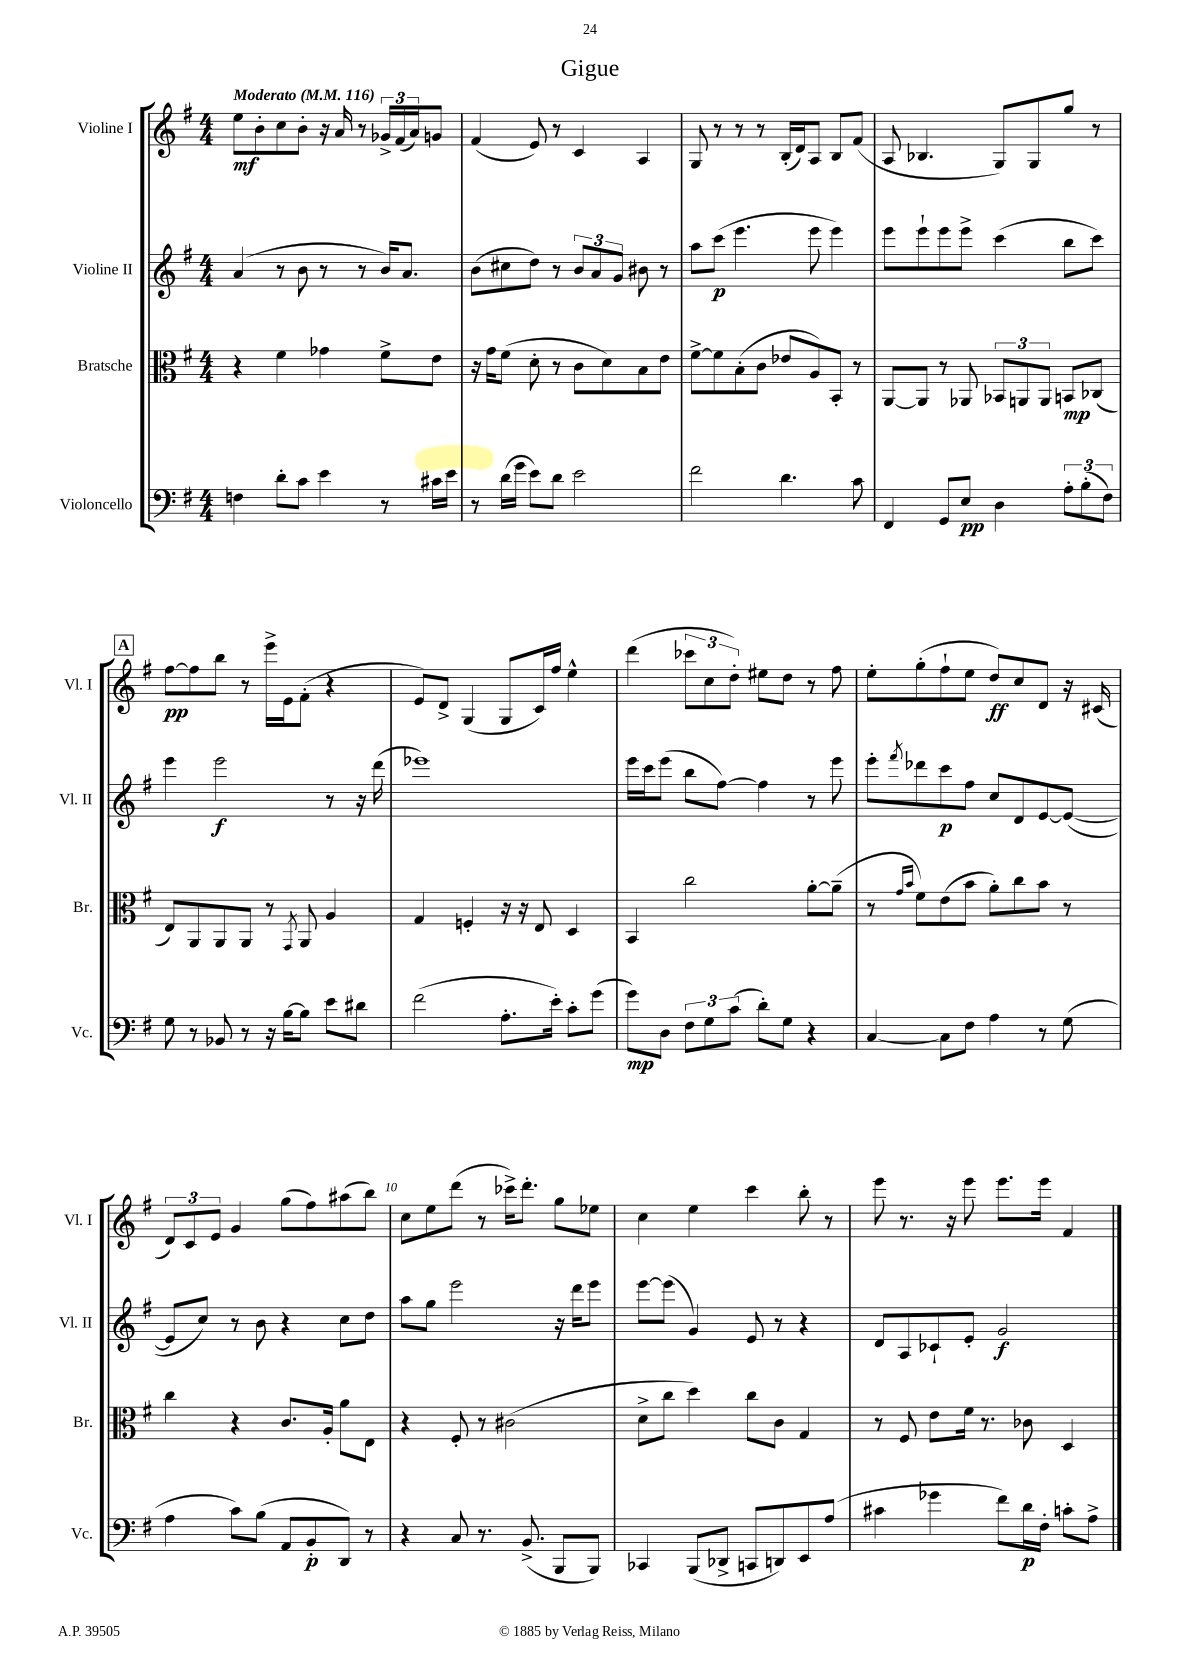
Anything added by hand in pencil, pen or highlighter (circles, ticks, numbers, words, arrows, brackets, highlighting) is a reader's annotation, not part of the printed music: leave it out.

**kern	**dynam	**kern	**dynam	**kern	**dynam	**kern	**dynam
*part4	*part4	*part3	*part3	*part2	*part2	*part1	*part1
*staff4	*staff4	*staff3	*staff3	*staff2	*staff2	*staff1	*staff1
*I"Violoncello	*	*I"Bratsche	*	*I"Violine II	*	*I"Violine I	*
*I'Vc.	*	*I'Br.	*	*I'Vl. II	*	*I'Vl. I	*
*clefF4	*	*clefC3	*	*clefG2	*	*clefG2	*
*k[f#]	*	*k[f#]	*	*k[f#]	*	*k[f#]	*
*M4/4	*	*M4/4	*	*M4/4	*	*M4/4	*
*MM116	*	*MM116	*	*MM116	*	*MM116	*
=1	=1	=1	=1	=1	=1	=1	=1
!	!	!	!	!	!	!LO:TX:a:B:t=Moderato	!
4Fn\	.	4r	.	(4a/	.	8ee\L	mf
.	.	.	.	.	.	8b'\	.
8d'\L	.	4f#\	.	8r	.	8cc\	.
8c\J	.	.	.	8b\	.	8b'\J	.
4e\	.	4g-X\	.	8r	.	16r	.
.	.	.	.	.	.	16a/	.
.	.	.	.	8r	.	8r	.
8r	.	8f#^\L	.	16b/KL)	.	24g-X^/LL	.
.	.	.	.	.	.	(24f#/	.
.	.	.	.	8.a/J	.	.	.
.	.	.	.	.	.	24a/J)	.
16c#X\LL	.	8e\J	.	.	.	8gn/J	.
16e\JJ	.	.	.	.	.	.	.
=2	=2	=2	=2	=2	=2	=2	=2
8r	.	16r	.	(8b\L	.	(4f#/	.
.	.	16g\KL	.	.	.	.	.
(16d\LL	.	(8f#\J	.	8cc#X\	.	.	.
16g\JJ	.	.	.	.	.	.	.
8e\L)	.	8d'\	.	8dd\J)	.	8e/)	.
8d\J	.	8r	.	8r	.	8r	.
2e\	.	8c\L	.	12b/L	.	4c/	.
.	.	.	.	12a/	.	.	.
.	.	8d\)	.	.	.	.	.
.	.	.	.	12g/J	.	.	.
.	.	8B\	.	8b#X\	.	4A/	.
.	.	8e\J	.	8r	.	.	.
=3	=3	=3	=3	=3	=3	=3	=3
2f#\	.	[8f#^\L	.	8aa\L	.	8G/	.
.	.	8f#\]	.	(8ccc\J	p	8r	.
.	.	(8B'\	.	4.eee\	.	8r	.
.	.	8c\J	.	.	.	8r	.
4.d\	.	8e-X/L	.	.	.	(16B'/LL	.
.	.	.	.	.	.	16d/J)	.
.	.	8A/)	.	8eee\	.	8A/J	.
.	.	8BB'/J	.	4eee\)	.	8B/L	.
8c\	.	8r	.	.	.	(8f#/J	.
=4	=4	=4	=4	=4	=4	=4	=4
4FF#/	.	[8AA/L	.	8eee\L	.	8A/	.
.	.	8AA/J]	.	8eee`\	.	4.B-X/	.
8GG/L	.	8r	.	8eee\	.	.	.
8E/J	pp	8AA-X/	.	8eee^\J	.	.	.
4D\	.	12BB-X/L	.	(4ccc\	.	8G/L)	.
.	.	12AAn/	.	.	.	.	.
.	.	.	.	.	.	8G/	.
.	.	12AA/J	.	.	.	.	.
12A'\L	.	8BBn/L	mp	8bb\L	.	8gg/J	.
(12B'\	.	.	.	.	.	.	.
.	.	(8C-X/J	.	8ccc\J)	.	8r	.
12F#\J)	.	.	.	.	.	.	.
!!LO:LB:g=z
!!LO:REH:place=s1:t=A
=5	=5	=5	=5	=5	=5	=5	=5
8G\	.	8E/L)	.	4eee\	.	[8ff#\L	pp
8r	.	8AA/	.	.	.	8ff#\]	.
8BB-X/	.	8AA/	.	2eee\	f	8bb\J	.
8r	.	8AA/J	.	.	.	8r	.
16r	.	8r	.	.	.	16eee^\LL	.
[16B\KL	.	.	.	.	.	16e\J	.
.	.	8qGG/	.	.	.	.	.
8B\J]	.	8AA/	.	.	.	(8f#'\J	.
8e\L	.	4A/	.	8r	.	4r	.
8d#X\J	.	.	.	16r	.	.	.
.	.	.	.	(16ddd\	.	.	.
=6	=6	=6	=6	=6	=6	=6	=6
(2f#\	.	4G/	.	1eee-X)	.	8e/L)	.
.	.	.	.	.	.	8d^/J	.
.	.	4Fn'/	.	.	.	(4G/	.
8.A'\L	.	16r	.	.	.	8G/L	.
.	.	16r	.	.	.	.	.
.	.	8E/	.	.	.	16c/L)	.
16e'\Jk)	.	.	.	.	.	16ff#/JJ	.
8c'\L	.	4D/	.	.	.	4ee^^\	.
(8g\J	.	.	.	.	.	.	.
=7	=7	=7	=7	=7	=7	=7	=7
8g\L)	mp	4BB/	.	16eee\LL	.	(4ddd\	.
.	.	.	.	16ccc\J	.	.	.
8D\J	.	.	.	(8eee\J	.	.	.
12F#\L	.	2cc\	.	8bb\L	.	12ccc-X\L	.
12G\	.	.	.	.	.	12cc\	.
.	.	.	.	[8ff#\J)	.	.	.
(12c\J	.	.	.	.	.	12dd'\J)	.
8d'\L)	.	.	.	4ff#\]	.	8ee#X\L	.
8G\J	.	.	.	.	.	8dd\J	.
4r	.	[8a'\L	.	8r	.	8r	.
.	.	(8a~\J]	.	8eee\	.	8ff#\	.
=8	=8	=8	=8	=8	=8	=8	=8
[4C/	.	8r	.	8eee'\L	.	8ee'\L	.
.	.	16qqg/LL	.	.	.	.	.
.	.	16qqb/JJ	.	8qfff#/	.	.	.
.	.	8f#\L)	.	8ddd-X\	.	(8gg'\	.
8C\L]	.	(8e\	.	8ccc\	p	8ff#`\	.
8F#\J	.	8b\J	.	8ff#\J	.	8ee\J	.
4A\	.	8a'\L)	.	8cc/L	.	8dd/L)	ff
.	.	8cc\	.	8d/	.	8cc/	.
8r	.	8b\J	.	[8e/	.	8d/J	.
(8G\	.	8r	.	(8e/J_	.	16r	.
.	.	.	.	.	.	(16c#X/	.
!!LO:LB:g=z
=9	=9	=9	=9	=9	=9	=9	=9
4A\	.	4cc\	.	8e/L]	.	12d/L)	.
.	.	.	.	.	.	12c/	.
.	.	.	.	8cc/J)	.	.	.
.	.	.	.	.	.	12e/J	.
8c\L)	.	4r	.	8r	.	4g/	.
(8B\J	.	.	.	8b\	.	.	.
8AA/L	.	8.c/L	.	4r	.	(8gg\L	.
8BB'/	p	.	.	.	.	8ff#\)	.
.	.	16A'/Jk	.	.	.	.	.
8DD/J)	.	8a\L	.	8cc\L	.	(8aa#X\	.
8r	.	8E\J	.	8dd\J	.	8bb\J)	.
=10	=10	=10	=10	=10	=10	=10	=10
4r	.	4r	.	8aa\L	.	8cc\L	.
.	.	.	.	8gg\J	.	8ee\	.
8C/	.	8F#'/	.	2eee\	.	(8ddd\J	.
8.r	.	8r	.	.	.	8r	.
.	.	(2c#X\	.	.	.	16ccc-X^\KL)	.
(8.BB^/	.	.	.	.	.	8.ddd'\J	.
8BBB/L	.	.	.	16r	.	8gg\L	.
.	.	.	.	16ddd\KL	.	.	.
8BBB/J)	.	.	.	8eee\J	.	8ee-X\J	.
=11	=11	=11	=11	=11	=11	=11	=11
4CC-X/	.	8d^\L	.	[8eee\L	.	4cc\	.
.	.	8cc\J	.	(8eee\J]	.	.	.
(8BBB/L	.	4dd\)	.	4g/)	.	4ee\	.
8DD-X^/J	.	.	.	.	.	.	.
8CCn/L	.	8cc\L	.	8e/	.	4ccc\	.
8DDn/)	.	8c\J	.	8r	.	.	.
8EE/	.	4G/	.	4r	.	8bb'\	.
(8A/J	.	.	.	.	.	8r	.
=12	=12	=12	=12	=12	=12	=12	=12
4c#X\	.	8r	.	8d/L	.	8eee\	.
.	.	8F#/	.	8A/	.	8.r	.
4g-X\	.	8e\L	.	8c-X`/	.	.	.
.	.	.	.	.	.	16r	.
.	.	16f#\Jk	.	8e'/J	.	8eee\	.
.	.	8.r	.	.	.	.	.
8f#\L)	.	.	.	2g/	f	8.eee\L	.
16d\L	p	8c-X\	.	.	.	.	.
16F#'\JJ	.	.	.	.	.	16eee\Jk	.
8cn'\L	.	4D/	.	.	.	4f#/	.
8A^\J	.	.	.	.	.	.	.
==	==	==	==	==	==	==	==
*-	*-	*-	*-	*-	*-	*-	*-
